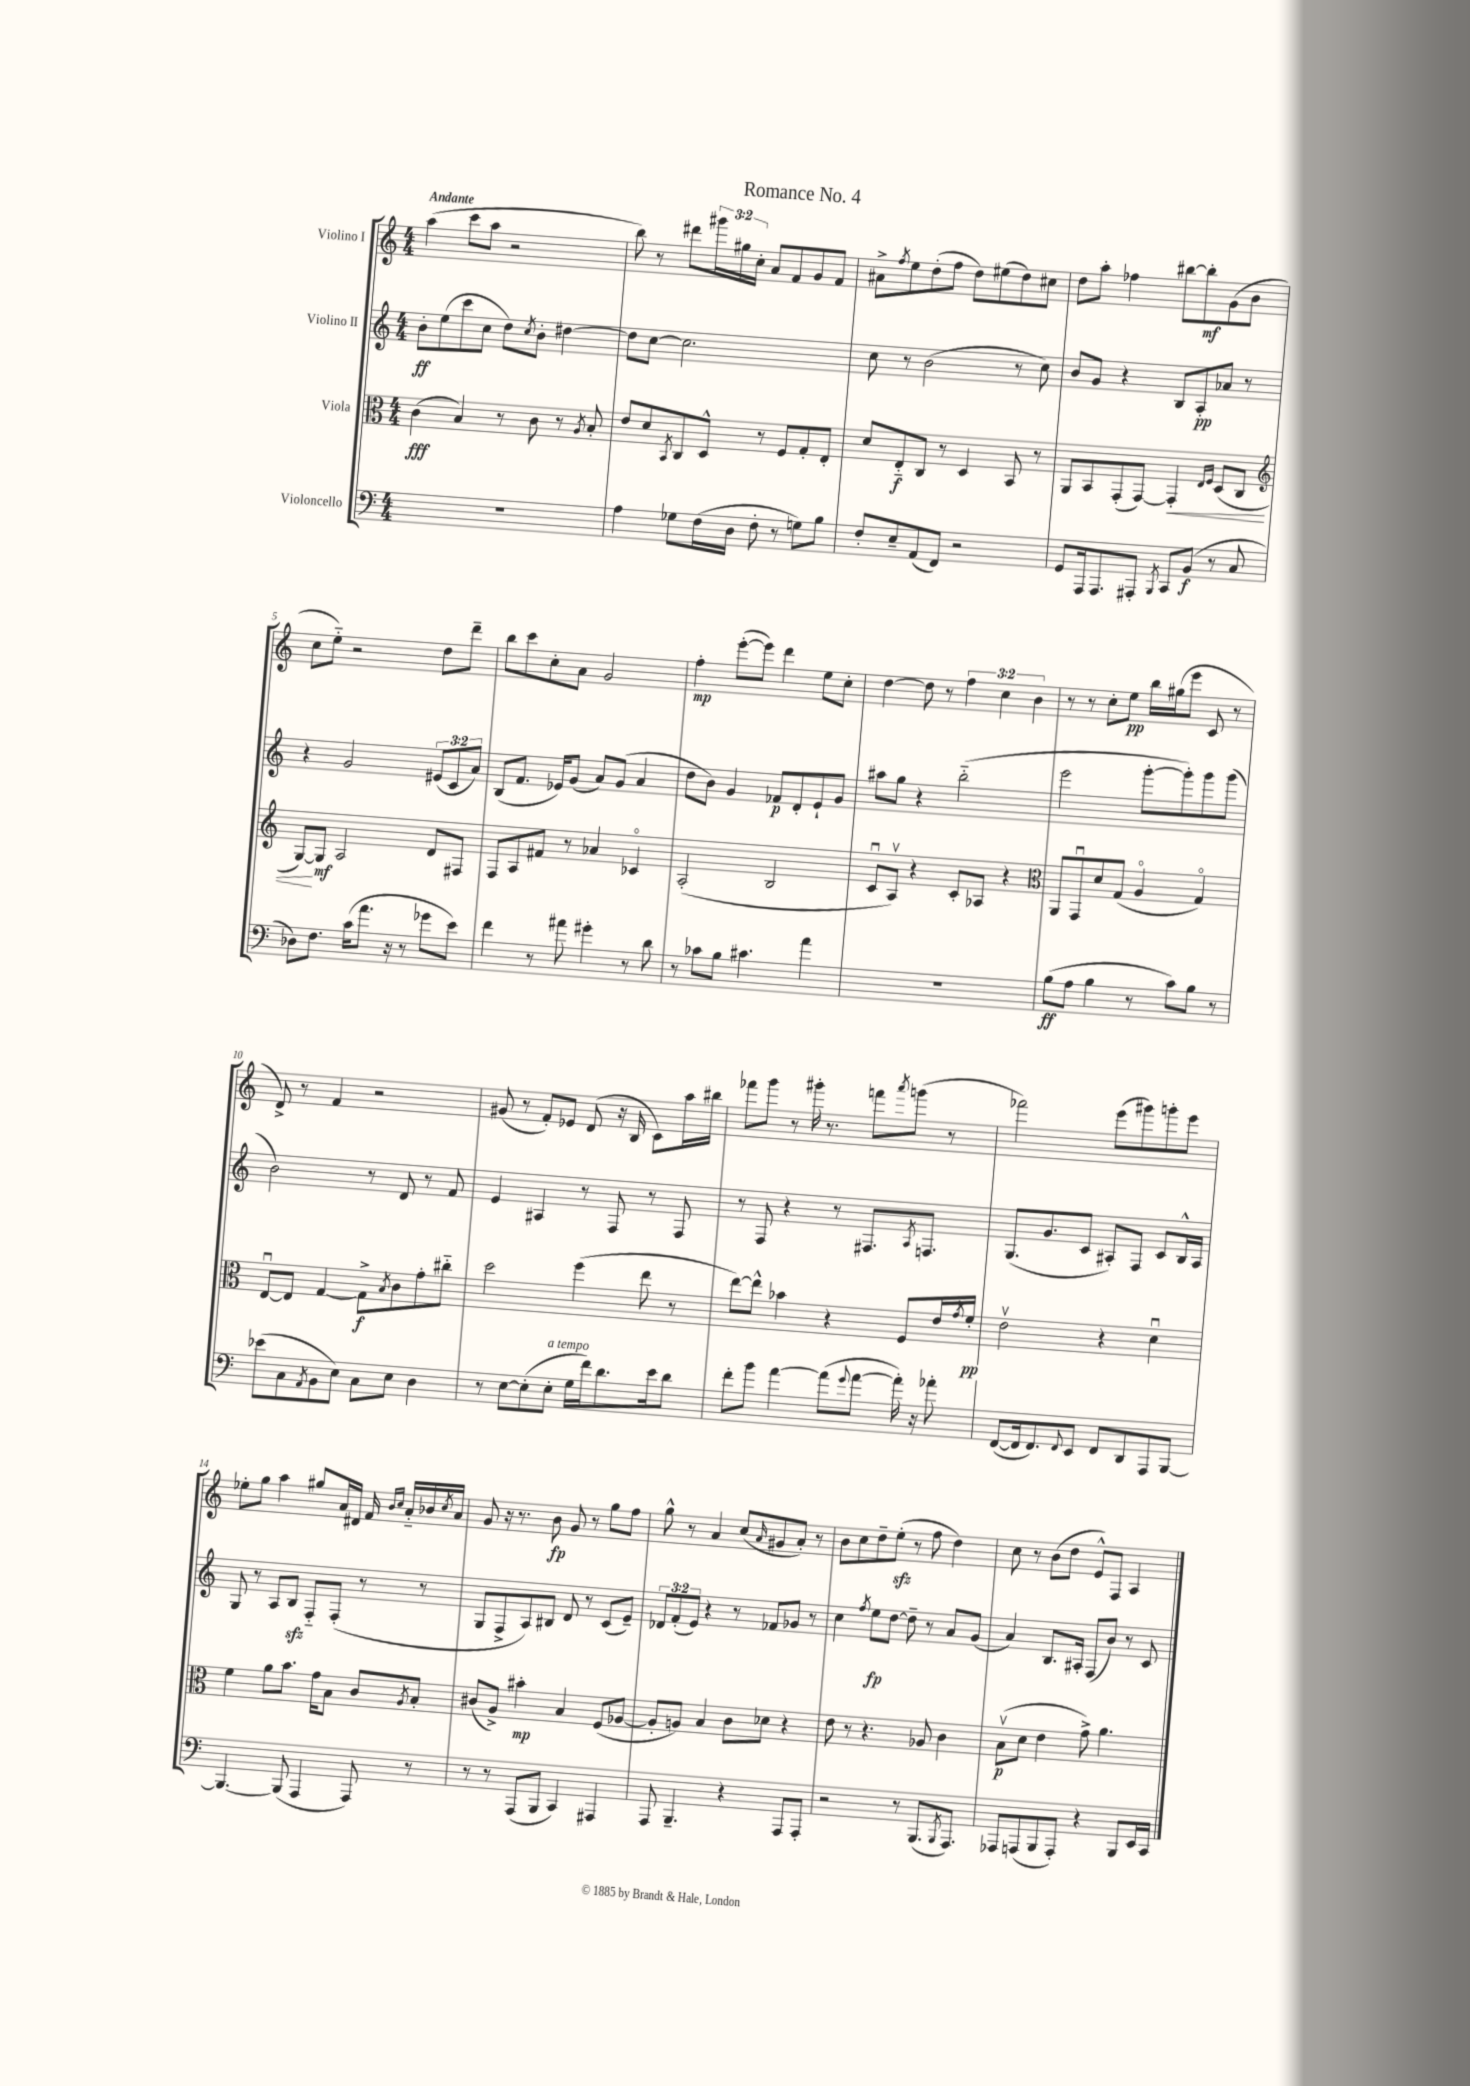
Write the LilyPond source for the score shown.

\header { title = "Romance No. 4" }
<<
\new StaffGroup <<
\new Staff = "s0" \with { instrumentName = "Violino I" } {
    \clef treble \key c \major \numericTimeSignature \time 4/4 \override Staff.TupletNumber.text = #tuplet-number::calc-fraction-text \tempo "Andante"
    a''4( c'''8 a''8 r2 |
    b''8) r8 dis'''8 \tuplet 3/2 { gis'''16 gis''16 c''16-. } a'8 f'8 g'8 f'8 |
    ais'8-> \acciaccatura { f''8 } e''8 d''8-.( f''8 d''8) eis''8( d''8) cis''8 |
    d''8 a''8-. fes''4 bis''8~ bis''8-.\mf g'8( b'8 |
    c''8 e''8-_) r2 d''8 d'''8-- |
    b''8 c'''8 c''8-. a'8 g'2 |
    f''4-.\mp e'''8~-.( e'''8) d'''4 e''8 c''8-. |
    d''4~ d''8 r8 \tuplet 3/2 { f''4 c''4 b'4 } |
    r8 r8 c''8-. e''8\pp b''16 gis''16( e'''8 c'8 r8 |
    d'8->) r8 f'4 r2 |
    gis'8( r8 f'8-.) ees'8 d'8( r16 b16 c'8) a''16 bis''16 |
    fes'''8 g'''8 r8 gis'''16-. r8. f'''8 \acciaccatura { a'''8 } g'''8( r8 |
    fes'''2) e'''8( gis'''8) g'''8-. e'''8 |
    ees''8-. g''8 a''4 gis''8 a'16 dis'16 f'16 \grace { b'16 c''16 } a'16-_ bes'16 \acciaccatura { c''8 } a'16 |
    g'8 r16 r8. b'8\fp g'8 r8 g''8 f''8 |
    g''8-^ r8 a'4 c''8( \grace { a'16 } gis'8 a'8-.) r8 |
    b'8 c''8 d''8-- e''8-.\sfz( r8 f''8 d''4) |
    c''8 r8 b'8( d''8 e'8-^) f8 a4 \bar "|." |
}
\new Staff = "s1" \with { instrumentName = "Violino II" } {
    \clef treble \key c \major \numericTimeSignature \time 4/4 \override Staff.TupletNumber.text = #tuplet-number::calc-fraction-text
    b'8-.\ff e''8( c'''8 c''8 d''8) \acciaccatura { c''8 } b'8-. dis''4~ |
    dis''8 c''8~ c''2. |
    c''8 r8 b'2( r8 c''8) |
    b'8 g'8 r4 b8 a8-.\pp aes'8 r8 |
    r4 g'2 \tuplet 3/2 { eis'8( c'8 a'8) } |
    b8( f'8. ees'16) g'8( a'8) g'8( a'4 |
    d''8 b'8) g'4 fes'8\p d'8-. e'8-! g'8 |
    ais''8 g''8 r4 b''2-_( |
    e'''2 g'''8~-. g'''8-.) g'''8 g'''8( |
    b'2) r8 d'8 r8 f'8 |
    e'4 ais4 r8 f8 r8 f8 |
    r8 f8 r4 r8 fis8. \acciaccatura { a8 } f8. |
    g8.( g'8. c'8 ais8-.) f8 c'8 b16-^ ais16 |
    g8 r8 a8 b8\sfz f8-_ f8-.( r8 r8 |
    g8 f8-> a8) bis8 d'8 r8 c'8( e'8--) |
    \tuplet 3/2 { des'8 f'8-.( e'8) } r4 r8 fes'8 ges'8 r8 |
    c''4 \acciaccatura { f''8 } e''8\fp d''8~ d''8-- r8 a'8 g'8( |
    a'4) b8. ais16-. f8( b'8) r8 c'8 \bar "|." |
}
\new Staff = "s2" \with { instrumentName = "Viola" } {
    \clef alto \key c \major \numericTimeSignature \time 4/4
    c'4\fff( b4) r8 c'8 r8 \acciaccatura { a8 } b8-. |
    e'8 d'8 \acciaccatura { b,8 } c8 d8-^ r8 f8 g8-. e8-. |
    d'8 e8-_\f c8 r8 d4 b,8 r8 |
    a,8 b,8 g,8-.( g,8~) g,4-.\< \grace { e16 f16 } d8( c8 |
    \clef treble g8~\!) g8\mf a2 d'8 fis8 |
    f8 a8 fis'8 r8 aes'4 ces'4\flageolet |
    a2-.( b2 |
    c'8\downbow a8\upbow) r4 c'8-. aes8 r4 |
    \clef alto a,8 g,8\downbow d'8 g8( a4\flageolet g4\flageolet) |
    e8~\downbow e8 g4~ g8->\f \acciaccatura { b8 } c'8 g'8-. cis''8-_ |
    d''2 f''4( e''8 r8 |
    e''8~) e''8-^ bes'4 r4 f8 e'16 \acciaccatura { g'8 } f'16-.\pp |
    e'2\upbow r4 d'4\downbow |
    f'4 a'8 b'8. g'16 b8 c'8 \acciaccatura { a8 } b8-. |
    cis'8( a8->) bis'4-.\mp b4 f8( aes8~ |
    aes8-. a8) b4 c'8 des'8 r4 |
    e'8 r8 r4. aes8 c'4 |
    b8\upbow\p( d'8 e'4 g'8->) a'4. \bar "|." |
}
\new Staff = "s3" \with { instrumentName = "Violoncello" } {
    \clef bass \key c \major \numericTimeSignature \time 4/4
    R1 |
    a4 ges8 f16( d16 f8-. r8 g8) b8 |
    f8-. e8-- a,8( f,8) r2 |
    g,8 a,,16 a,,8. ais,,8-. \acciaccatura { b,,8 } c,8 b,8\f( r8 c8 |
    des8) f8. c'16( a'8. r16 r8 ges'8 e'8) |
    f'4 r8 ais'8 gis'4-. r8 d'8 |
    r8 ces'8 b8 cis'4. a'4 |
    R1 |
    b8\ff( a8 b4 r8 c'8) b8 r8 |
    ees'8( c8 \acciaccatura { a,8 } b,8 e8) c8 e8 d4 |
    r8 e8~ e8-.( e8-.^\markup { \italic "a tempo" } g16 f'16) d'8. e'16 d'8 |
    f'8-. b'8 a'4~ a'8( \appoggiatura { g'8 } a'8~ a'16-.) r16 aes'8-. |
    f,8~( f,16 f,8.) \appoggiatura { f,8 } e,8 f,8 d,8 a,,8 b,,8~ |
    b,,4.~ b,,8( a,,4 a,,8) r8 |
    r8 r8 a,,8( b,,8 c,4) ais,,4 |
    a,,8 b,,4.-- r4 a,,8 a,,8-. |
    r2 r8 b,,8.( \acciaccatura { b,,8 } a,,8.) |
    aes,,8 a,,8( b,,8 a,,8-.) r4 b,,8 e,16 c,16 \bar "|." |
}
>>
>>
